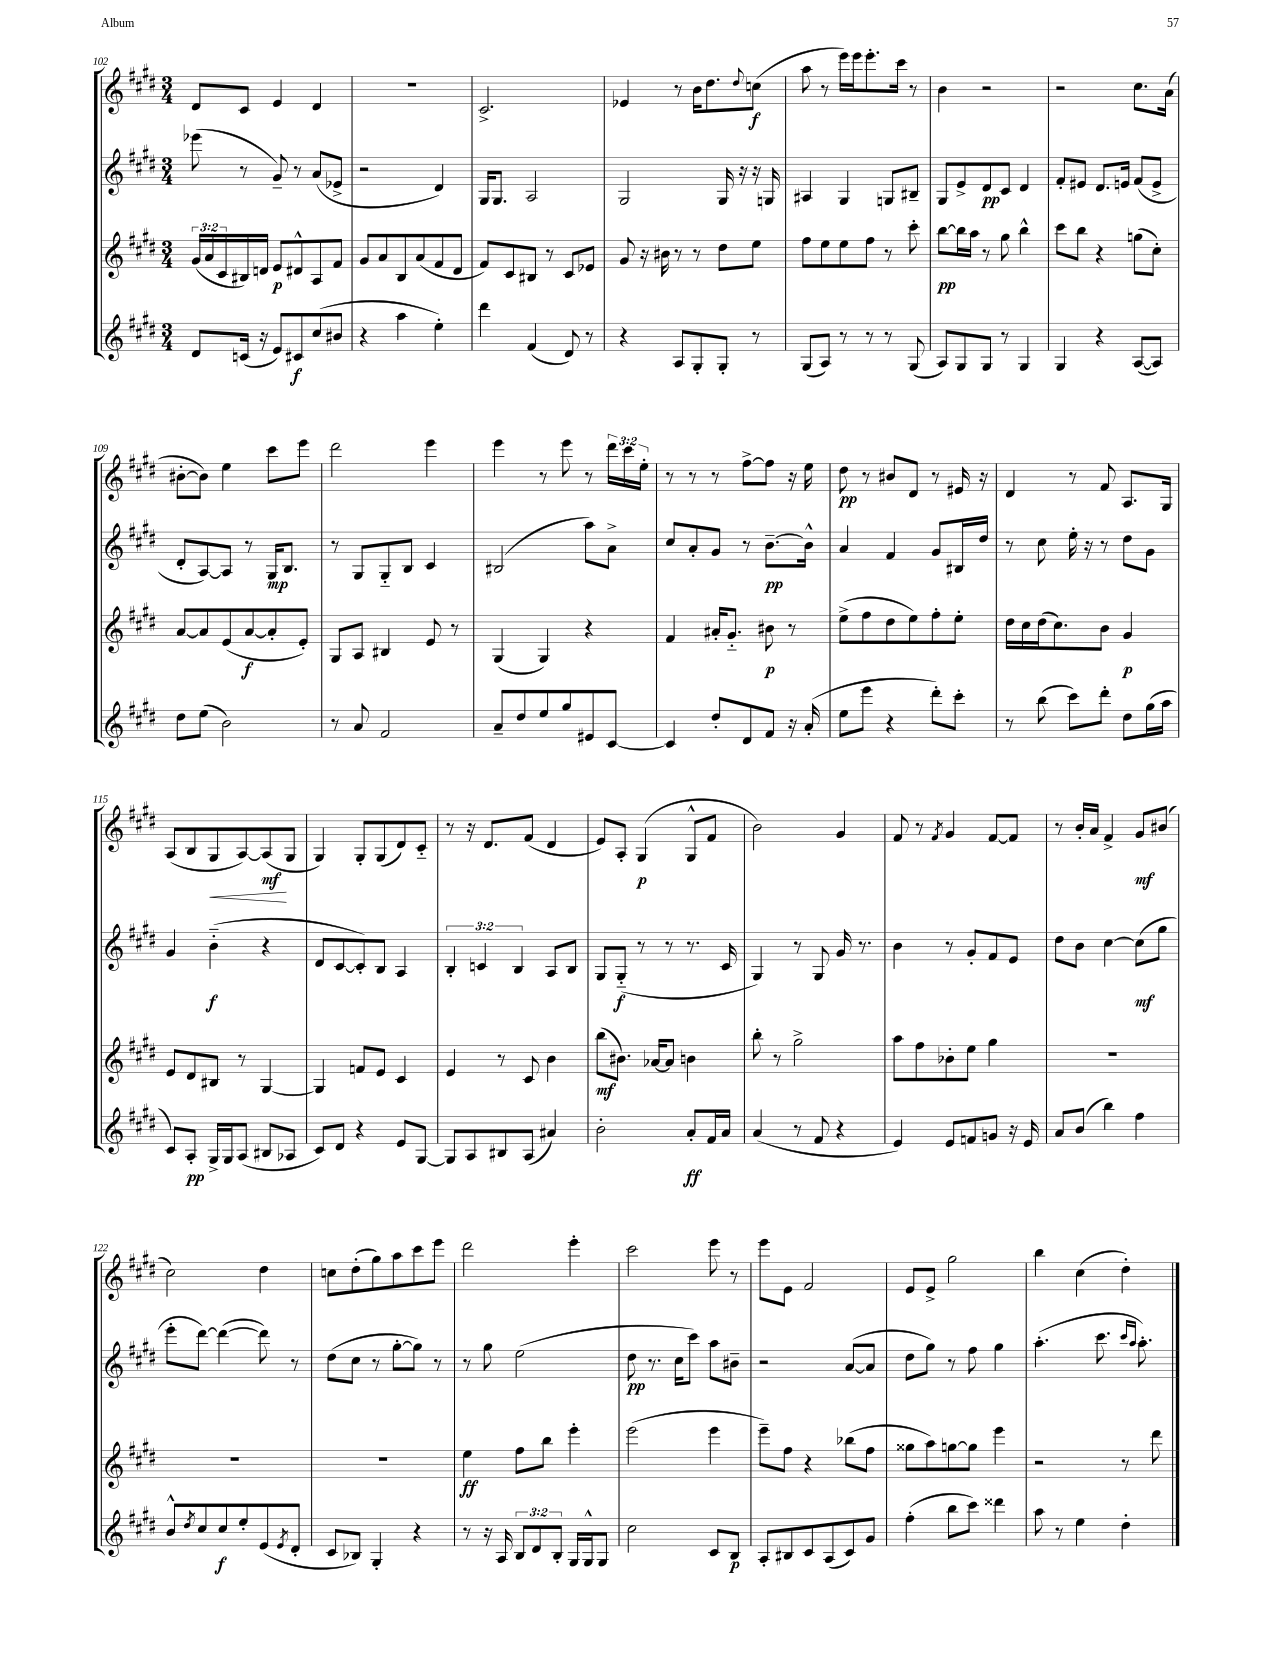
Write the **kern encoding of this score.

**kern	**kern	**kern	**kern
*staff4	*staff3	*staff2	*staff1
*clefG2	*clefG2	*clefG2	*clefG2
*k[f#c#g#d#]	*k[f#c#g#d#]	*k[f#c#g#d#]	*k[f#c#g#d#]
*M3/4	*M3/4	*M3/4	*M3/4
8d#/L	(24g#/LL	(8eee-\	8d#/L
.	24a/	.	.
.	24c#/	.	.
(16c/Jk	16B#/)	8r	8c#/J
16r	16d/JJ	.	.
8e/L)	8e/L	8g#~/)	4e/
8c#/	8d#^^/	8r	.
(8cc#/	8A/	(8a/L	4d#/
8b#/J	8f#/J	8e-^/J	.
=	=	=	=
4r	8g#/L	2r	2.r
.	8a/	.	.
4aa\	8B/	.	.
.	(8a/	.	.
4ee'\)	8f#/	4d#/)	.
.	8d#/J	.	.
=	=	=	=
4ddd#\	8f#/L)	16G#/LK	2.c#^/
.	.	8.G#/J	.
.	8c#/	.	.
(4f#/	8B#/J	2A/	.
.	8r	.	.
8d#/)	8c#/L	.	.
8r	8e-/J	.	.
=	=	=	=
4r	8g#/	2G#/	4e-/
.	16r	.	.
.	16b#\	.	.
8A/L	8r	.	8r
8G#'/	8r	.	16b\LK
.	.	.	8.dd#\
8G#'/J	8dd#\L	16G#/	.
.	.	16r	.
.	.	.	8qqdd#/
8r	8ee\J	16r	(8cc\J
.	.	16G/	.
=	=	=	=
(8G#/L	8ff#\L	4A#/	8aa\
8A/J)	8ee\	.	8r
8r	8ee\	4G#/	16eee\LL)
.	.	.	16eee\J
8r	8ff#\J	.	8.eee'\
8r	8r	8G/L	.
.	.	.	16ccc#\Jk
(8G#/	8ccc#'\	8B#~/J	8r
=	=	=	=
8A/L)	[8bb\L	8G#/L	4b\
8G#/	16bb\]L	8e^/	.
.	16aa\JJ	.	.
8G#/J	8r	8d#/	2r
8r	8gg#\	8c#/J	.
4G#/	4bb^^\	4d#/	.
=	=	=	=
4G#/	8ccc#\L	8f#'/L	2r
.	8bb\J	8e#/J	.
4r	4r	8.d#/L	.
.	.	16e/Jk	.
([8A/L	(8gg\L	(8f#/L	8.cc#\L
8A/]J)	8cc#'\J)	8e^/J	.
.	.	.	(16a\Jk
=	=	=	=
8dd#\L	[8a/L	8d#'/L	[8b#'\L
(8ee\J	8a/]	[8A/)	8b#\]J)
2b\)	(8e/	8A/]J	4ee\
.	[8a/	8r	.
.	8a'/]	16G#/LK	8ccc#\L
.	.	8.B/J	.
.	8e'/J)	.	8eee\J
=	=	=	=
8r	8G#/L	8r	2ddd#\
8a/	8A/J	8G#/L	.
2f#/	4B#/	8G#'~/	.
.	.	8B/J	.
.	8e/	4c#/	4eee\
.	8r	.	.
=	=	=	=
8a~/L	(4G#/	(2B#/	4eee\
8dd#/	.	.	.
8ee/	4G#/)	.	8r
8gg#/	.	.	8eee\
8e#/	4r	8aa\L)	8r
[8c#/J	.	8a^\J	24ddd#\LL
.	.	.	24ccc#\
.	.	.	24ee'\JJ
=	=	=	=
4c#/]	4f#/	8cc#/L	8r
.	.	8a'/	8r
8dd#'/L	16a#'/LK	8g#/J	8r
.	8.g#'~/J	.	.
8d#/	.	8r	[8ff#^\L
8f#/J	8b#\	[8.b~\L	8ff#\]J
16r	8r	.	16r
(16a'/	.	16b^^\]Jk	16ee\
=	=	=	=
8ee\L	(8ee^\L	4a/	8dd#\
8eee\J	8ff#\	.	8r
4r	8dd#\	4f#/	8b#/L
.	8ee\)	.	8d#/J
8ddd#'\L)	8ff#'\	8g#/L	8r
8ccc#'\J	8ee'\J	16B#/L	16e#/
.	.	16dd#/JJ	16r
=	=	=	=
8r	16dd#\LL	8r	4d#/
.	16cc#\	.	.
(8bb\	(16dd#\J	8cc#\	.
.	8.cc#\)	.	.
8ccc#\L)	.	16ee'\	8r
.	.	16r	.
8ddd#'\J	8b\J	8r	8f#/
8dd#\L	4g#/	8dd#\L	8.A/L
(16gg#\L	.	8g#\J	.
16aa\JJ	.	.	16G#/Jk
=	=	=	=
8c#/L)	8e/L	4g#/	(8A/L
8A'/J	8d#/	.	8B/
16G#^/LL	8B#/J	(4b'~\	8G#/
16G#/J	.	.	.
(8A/J	8r	.	[8A/)
8B#/L	[4G#/	4r	(8A/]
8A-/J	.	.	8G#/J
=	=	=	=
8c#/L)	4G#/]	8d#/L	4G#/)
8d#/J	.	[8c#/	.
4r	8f/L	8c#'/])	8G#'/L
.	8e/J	8B/J	(8G#/
8e/L	4c#/	4A/	8d#/)
[8G#/J	.	.	8c#'~/J
=	=	=	=
8G#/]L	4e/	6B'/	8r
8A/	.	.	16r
.	.	6c/	.
.	.	.	8.d#/L
8B#/	8r	.	.
.	.	6B/	.
(8A/J	8c#/	.	(8f#/J
4a#/)	4b\	8A/L	4d#/
.	.	8B/J	.
=	=	=	=
2b'\	(8bb\L	8G#/L	8e/L)
.	8.b#\J)	(8G#'~/J	8A'/J
.	.	8r	(4G#/
.	[16a-/LK	.	.
.	8a-/]J	8r	.
8a'/L	4b\	8.r	8G#^^/L
16f#/L	.	.	8f#/J
16a/JJ	.	16c#/	.
=	=	=	=
(4a/	8bb'\	4G#/)	2b\)
.	8r	.	.
8r	2gg#^\	8r	.
8f#/	.	8G#/	.
4r	.	16g#/	4g#/
.	.	8.r	.
=	=	=	=
4e/)	8aa\L	4b\	8f#/
.	8ff#\	.	8r
.	.	.	8qf#/
8e/L	8b-'\	8r	4g#/
8f/	8ee\J	8g#'/L	.
8g/J	4gg#\	8f#/	[8f#/L
16r	.	8e/J	8f#/]J
16e/	.	.	.
=	=	=	=
8a/L	2.r	8dd#\L	8r
(8b/J	.	8b\J	16b'/LL
.	.	.	16a/JJ
4bb\)	.	[4cc#\	4f#^/
4ff#\	.	(8cc#\]L	8g#/L
.	.	8gg#\J	(8b#/J
=	=	=	=
8b^^/L	2.r	8eee'\L	2cc#\)
8qdd#/	.	.	.
8cc#/	.	[8ddd#\J)	.
8cc#/	.	(4ddd#\_	.
8ee'/	.	.	.
(8e/	.	8ddd#\])	4dd#\
8qe/	.	.	.
8d#'/J	.	8r	.
=	=	=	=
8c#/L	2.r	(8dd#\L	8cc\L
8B-/J)	.	8cc#\J	(8dd#'\
4G#'/	.	8r	8gg#\)
.	.	[8gg#'\L	8aa\
4r	.	8gg#\]J)	8ccc#\
.	.	8r	8eee\J
=	=	=	=
8r	4ee\	8r	2ddd#\
16r	.	8gg#\	.
16A/	.	.	.
12B/L	8ff#\L	(2ee\	.
12d#/	.	.	.
.	8bb\J	.	.
12B'/J	.	.	.
16G#/LL	4eee'\	.	4eee'\
16G#^^/J	.	.	.
8G#/J	.	.	.
=	=	=	=
2cc#\	(2eee\	8dd#\	2ccc#\
.	.	8.r	.
.	.	16cc#\LK	.
.	.	8ccc#\J)	.
8c#/L	4eee\	8aa\L	8eee\
8B/J	.	8b#~\J	8r
=	=	=	=
8A'/L	8eee~\L)	2r	8eee\L
8B#/	8ff#\J	.	8e\J
8c#/	4r	.	2f#/
(8A/	.	.	.
8c#/)	(8bb-\L	([8a/L	.
8g#/J	8ff#\J	8a/]J	.
=	=	=	=
(4ff#'\	8gg##\L	8dd#\L	8e/L
.	8aa\)	8gg#\J)	8e^/J
8bb\L	[8gg\	8r	2gg#\
8ccc#\J)	8gg\]J	8ff#\	.
4ddd##\	4eee\	4gg#\	.
=	=	=	=
8aa\	2r	(4.aa'\	4bb\
8r	.	.	.
4ee\	.	.	(4cc#\
.	.	8.ccc#\	.
4dd#'\	8r	.	4dd#'\)
.	.	16qqccc#/LL	.
.	.	16qqaa/JJ	.
.	.	8.aa'\)	.
.	8ddd#\	.	.
==	==	==	==
*-	*-	*-	*-
